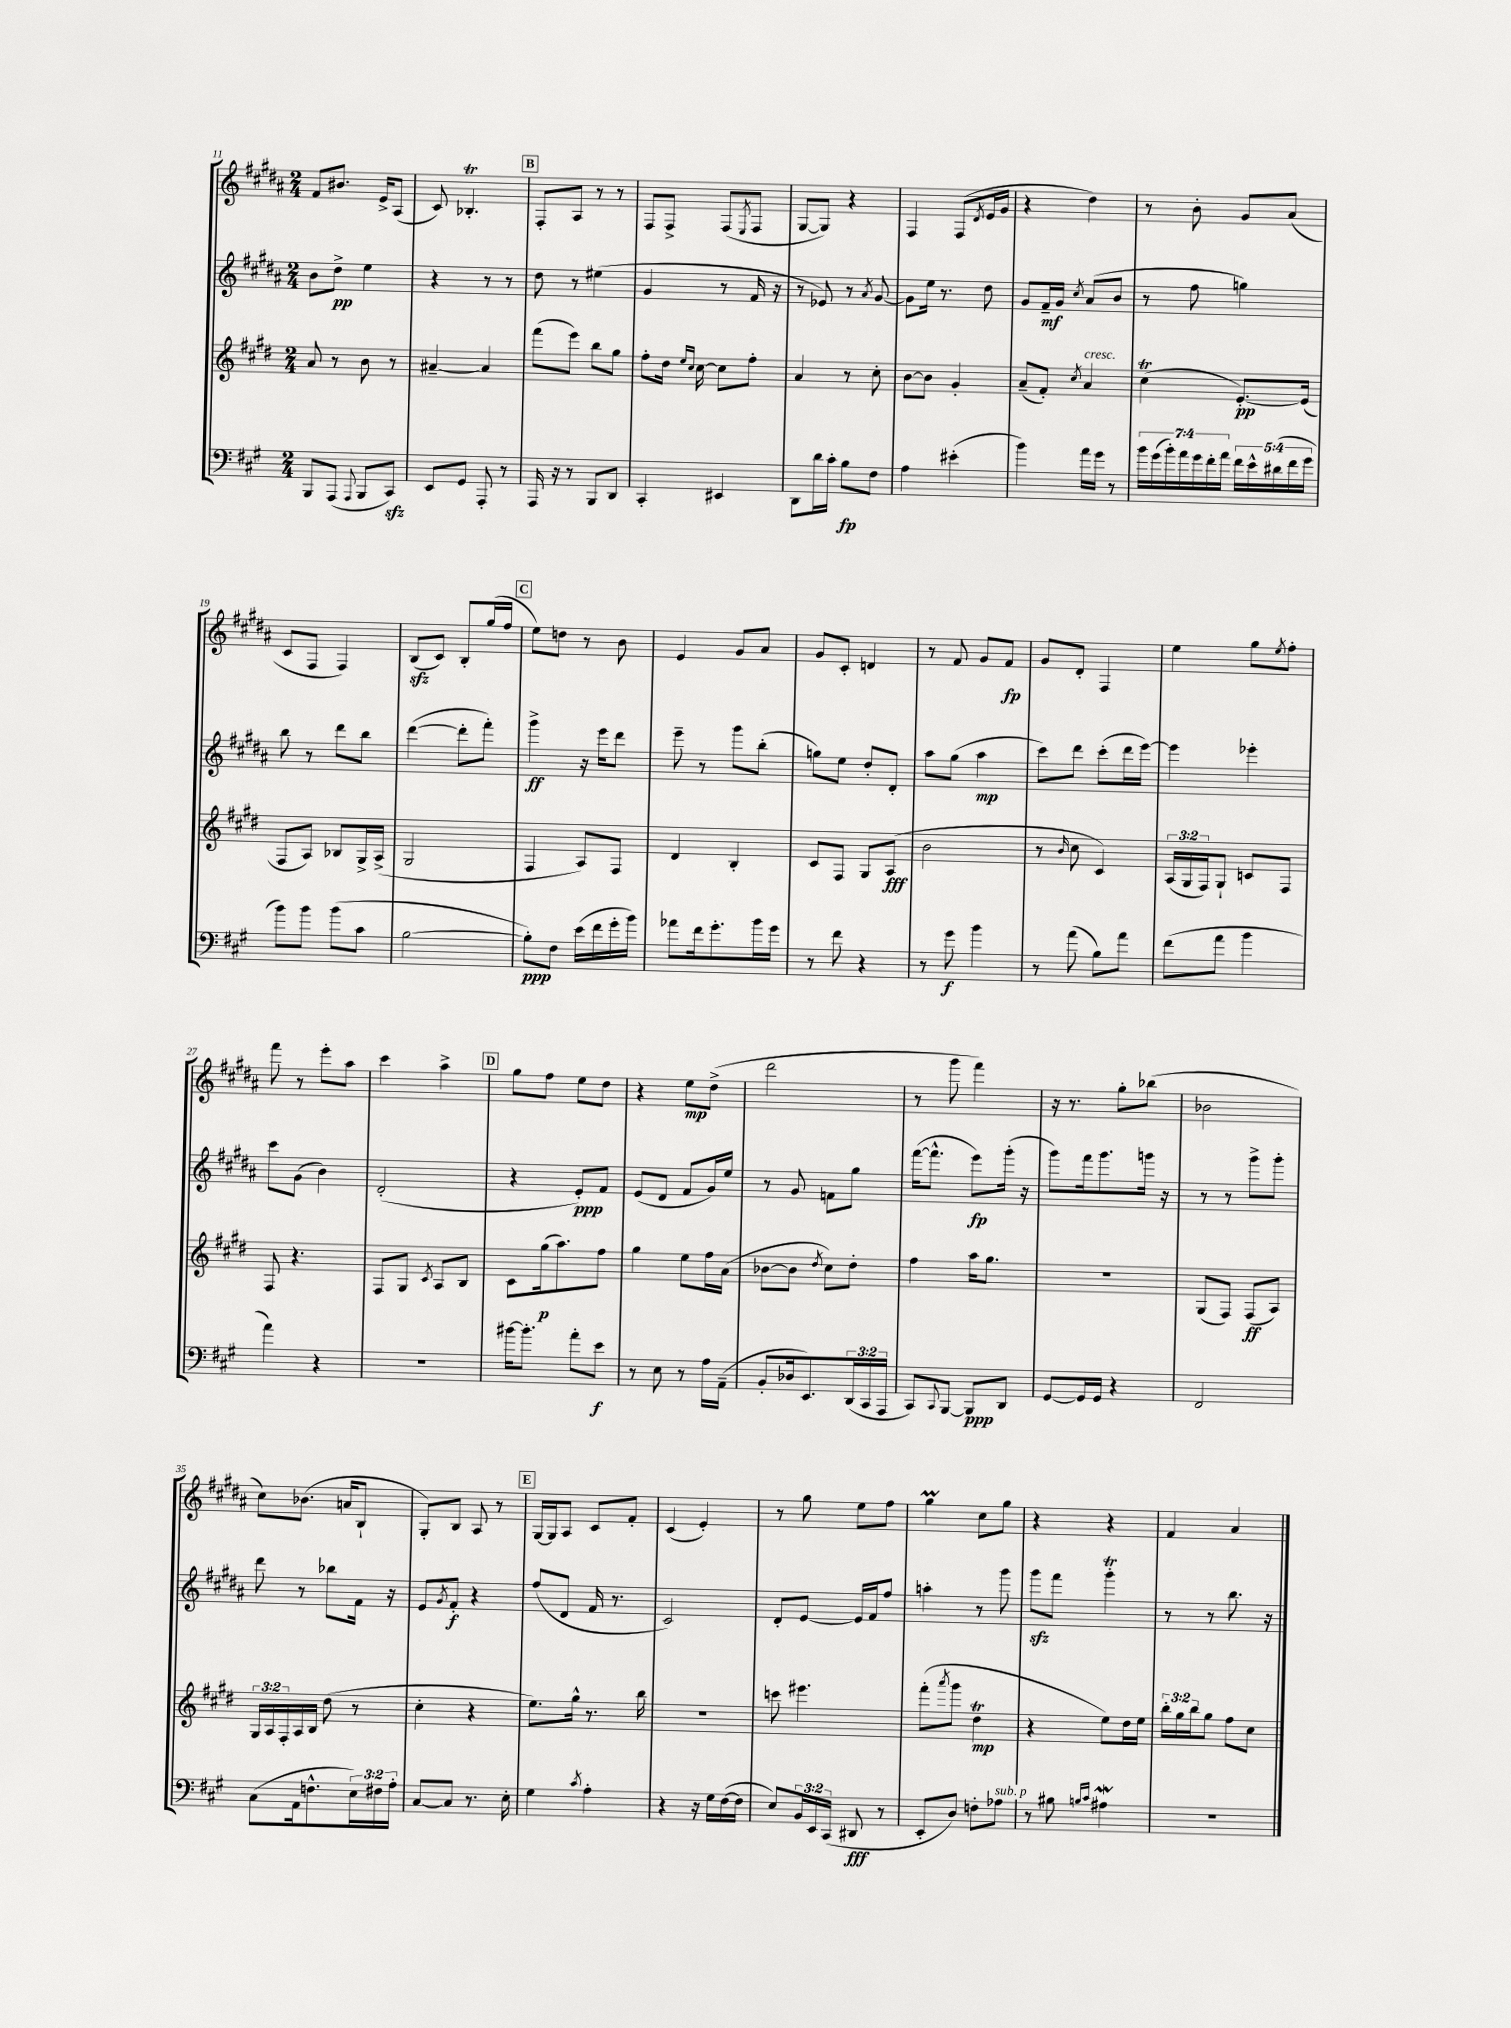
<<
\new StaffGroup <<
\new Staff = "s0" {
    \clef treble \key b \major \numericTimeSignature \time 2/4
    fis'8 bis'8. e'16-> ais8( |
    cis'8) bes4.-.\trill |
    \mark \markup { \box "B" } fis8-. ais8 r8 r8 |
    fis8 fis8-> fis8( \acciaccatura { e8 } fis8 |
    gis8~ gis8) r4 |
    fis4 fis8( \acciaccatura { dis'8 } e'16 gis'16 |
    r4 dis''4) |
    r8 b'8-. gis'8 ais'8( |
    cis'8 fis8 fis4) |
    b8\sfz( cis'8) b8-. gis''16( fis''16 |
    \mark \markup { \box "C" } e''8) d''8 r8 b'8 |
    e'4 gis'8 ais'8 |
    gis'8 cis'8-. d'4 |
    r8 fis'8 gis'8 fis'8\fp |
    gis'8 dis'8-. fis4 |
    e''4 gis''8 \acciaccatura { e''8 } fis''8-. |
    fis'''8 r8 e'''8-. ais''8 |
    cis'''4 ais''4-> |
    \mark \markup { \box "D" } gis''8 fis''8 e''8 dis''8 |
    r4 e''8\mp dis''8->( |
    dis'''2 |
    r8 gis'''8 fis'''4) |
    r16 r8. gis''8-. bes''8( |
    bes'2 |
    cis''8) bes'8.( a'16 b8-! |
    gis8-.) b8 ais8 r8 |
    \mark \markup { \box "E" } gis16~ gis16 ais8 cis'8 fis'8-. |
    cis'4( e'4-.) |
    r8 gis''8 e''8 fis''8 |
    gis''4\prall cis''8 gis''8 |
    r4 r4 |
    fis'4 ais'4 \bar "|." |
}
\new Staff = "s1" {
    \clef treble \key b \major \numericTimeSignature \time 2/4
    b'8 dis''8->\pp e''4 |
    r4 r8 r8 |
    \mark \markup { \box "B" } dis''8 r8 eis''4( |
    gis'4 r8 fis'16 r16 |
    r8 ees'8) r8 \acciaccatura { ais'8 } gis'8~ |
    gis'8 e''16 r8. dis''8 |
    gis'8 fis'16--\mf gis'16 \acciaccatura { cis''8 } ais'8( b'8 |
    r8 fis''8 g''4) |
    b''8 r8 dis'''8 b''8 |
    dis'''4~( dis'''8-. fis'''8-.) |
    \mark \markup { \box "C" } gis'''4->\ff r16 e'''16 dis'''8 |
    e'''8-- r8 gis'''8 b''8-.( |
    g''8) e''8 dis''8-. dis'8-. |
    ais''8 gis''8( ais''4\mp |
    cis'''8) dis'''8 cis'''8-.( dis'''16 e'''16~) |
    e'''4 ees'''4-. |
    cis'''8 gis'8( b'4) |
    dis'2-.( |
    \mark \markup { \box "D" } r4 e'8-.\ppp) fis'8 |
    e'8( dis'8 fis'8 gis'16) e''16 |
    r8 gis'8 f'8 gis''8 |
    fis'''16~( fis'''8.-^ e'''8\fp) gis'''16-.( r16 |
    gis'''8) fis'''16 gis'''8. g'''16 r16 |
    r8 r8 gis'''8-> gis'''8-. |
    dis'''8 r8 bes''8 fis'16 r16 |
    e'8 \acciaccatura { gis'8 } fis'8-.\f r4 |
    \mark \markup { \box "E" } fis''8( dis'8 fis'16 r8. |
    cis'2) |
    dis'8-. e'8~ e'16 fis'16 fis''8 |
    a''4-. r8 gis'''8 |
    gis'''8\sfz fis'''8 gis'''4-.\trill |
    r8 r8 b''8. r16 \bar "|." |
}
\new Staff = "s2" {
    \clef treble \key e \major \numericTimeSignature \time 2/4 \override Staff.TupletNumber.text = #tuplet-number::calc-fraction-text
    a'8 r8 b'8 r8 |
    ais'4~-- ais'4 |
    \mark \markup { \box "B" } fis'''8( e'''8) b''8 gis''8 |
    fis''8-. dis''16 \grace { e''16 cis''16 } cis''16~ cis''8 fis''8-. |
    a'4 r8 cis''8-. |
    b'8~ b'8 gis'4-. |
    a'8--( fis'8-.) \acciaccatura { cis''8 } a'4^\markup { \italic "cresc." } |
    cis''4\trill( e'8.~-.\pp) e'16( |
    fis8 a8) bes8 gis16-> a16->( |
    gis2 |
    \mark \markup { \box "C" } fis4 a8) fis8 |
    dis'4 b4-. |
    cis'8 fis8 gis8 a8\fff( |
    b'2 |
    r8 \grace { b'16 } cis''8 cis'4) |
    \tuplet 3/2 { a16( gis16 fis16) } gis8-! c'8 fis8 |
    fis8 r4. |
    fis8 gis8 \acciaccatura { cis'8 } a8 b8 |
    \mark \markup { \box "D" } cis'8 gis''16\p( a''8.) fis''8 |
    gis''4 e''8 fis''16 a'16( |
    bes'8~ bes'8 \acciaccatura { dis''8 } cis''8) dis''8-. |
    fis''4 a''16 gis''8. |
    R2 |
    gis8( fis8) fis8\ff( a8) |
    \tuplet 3/2 { gis16 a16 fis16-. } a16 b16 dis''8( r8 |
    cis''4-. r4 |
    \mark \markup { \box "E" } e''8.) gis''16-^ r8. b''16 |
    r2 |
    c'''8 eis'''4. |
    fis'''8-.( \acciaccatura { a'''8 } gis'''8 dis''4\trill\mp |
    r4 e''8) dis''16 e''16 |
    \tuplet 3/2 { b''16-. gis''16 b''16 } gis''8 fis''8 cis''8 \bar "|." |
}
\new Staff = "s3" {
    \clef bass \key a \major \numericTimeSignature \time 2/4 \override Staff.TupletNumber.text = #tuplet-number::calc-fraction-text
    b,,8 a,,8( \appoggiatura { a,,8 } b,,8 cis,8\sfz) |
    e,8 gis,8 a,,8-. r8 |
    \mark \markup { \box "B" } a,,16 r16 r8 b,,8 d,8 |
    cis,4-. eis,4 |
    d,8 d'16 cis'16-. b8\fp fis8 |
    a4 eis'4-.( |
    b'4) a'16 gis'16 r8 |
    \tuplet 7/4 { b'16 gis'16( b'16-.) a'16 gis'16 fis'16-. a'16 } \tuplet 5/4 { fis'16 e'16-^ dis'16( fis'16 gis'16 } |
    b'8) b'8 b'8( cis'8 |
    b2~ |
    \mark \markup { \box "C" } b8-.\ppp) fis8 e'16( fis'16 gis'16-. b'16) |
    aes'8 fis'16 gis'8.-. b'16 gis'16 |
    r8 fis'8 r4 |
    r8 gis'8\f b'4 |
    r8 a'8( b8) a'8 |
    fis'8( a'8 b'4 |
    a'4) r4 |
    r2 |
    \mark \markup { \box "D" } bis'16~ bis'8.-. a'8-. e'8\f |
    r8 e8 r8 a16 a,16--( |
    b,8-. des16 e,8.) \tuplet 3/2 { d,16( cis,16 a,,16 } |
    cis,8) \appoggiatura { cis,8 } b,,8~ b,,8\ppp d,8 |
    gis,8~ gis,16 gis,16 r4 |
    fis,2 |
    cis8( a,16 f8.-^ \tuplet 3/2 { e16) fis16 a16-. } |
    cis8~ cis8 r8. e16-. |
    \mark \markup { \box "E" } gis4 \acciaccatura { cis'8 } a4-. |
    r4 r16 gis16 fis16~( fis16 |
    e8) \tuplet 3/2 { b,16 e,16 cis,16( } dis,8\fff r8 |
    e,8-. d8) f8-. aes8^\markup { \italic "sub. p" } |
    r8 bis8 \grace { b16 cis'16 } ais4\mordent |
    r2 \bar "|." |
}
>>
>>
\layout { \context { \Score currentBarNumber = #11 } }
